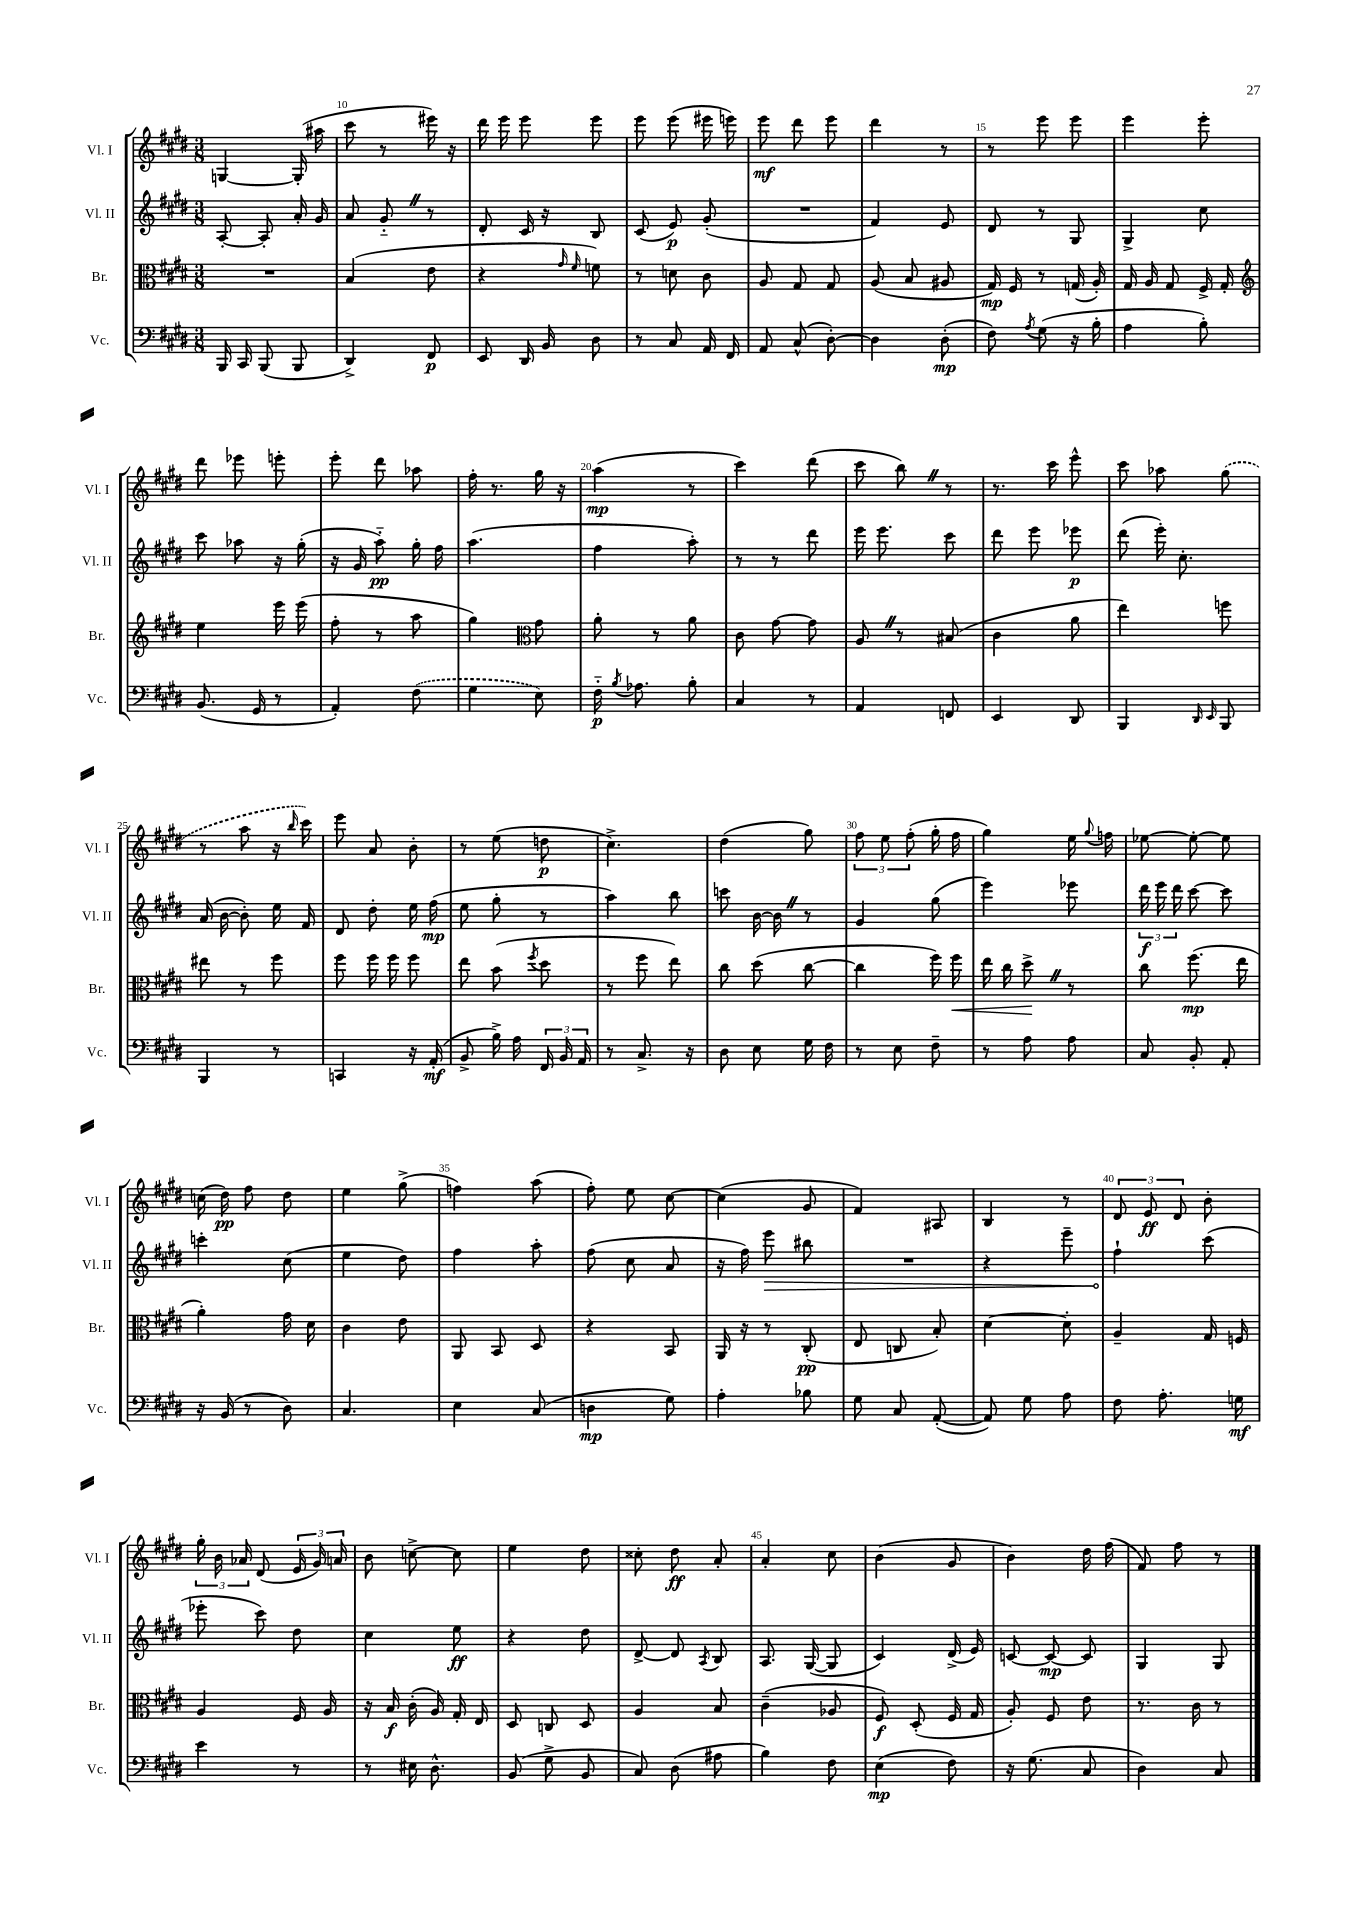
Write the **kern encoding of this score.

**kern	**kern	**kern	**kern
*staff4	*staff3	*staff2	*staff1
*clefF4	*clefC3	*clefG2	*clefG2
*k[f#c#g#d#]	*k[f#c#g#d#]	*k[f#c#g#d#]	*k[f#c#g#d#]
*M3/8	*M3/8	*M3/8	*M3/8
16BBB/	4.r	[8A'/	[4G/
16CC#/	.	.	.
(8BBB/	.	8A'/]	.
8BBB/	.	16a'/	(16G'/]
.	.	16g#/	16aa#\
=	=	=	=
4DD#^/)	(4B/	8a/	8ccc#\
.	.	8g#'~/	8r
8FF#/	8e\	8r	16eee#\)
.	.	.	16r
=	=	=	=
8EE/	4r	8d#'/	16ddd#\
.	.	.	16eee\
16DD#/	.	16c#/	8eee\
16BB/	.	16r	.
.	16qqg#/	.	.
.	16qqf#/	.	.
8D#\	8f\)	8B/	8eee\
=	=	=	=
8r	8r	(8c#/	8eee\
8C#/	8d\	8e/)	(8eee\
16AA/	8c#\	(8g#'/	16eee#\
16FF#/	.	.	16eee\)
=	=	=	=
8AA/	8A/	4.r	8eee\
(8C#^^/	8G#/	.	8ddd#\
[8D#'\)	8G#/	.	8eee\
=	=	=	=
4D#\]	(8A/	4f#/)	4ddd#\
.	8B/	.	.
(8D#'\	8A#/	8e/	8r
=	=	=	=
8F#\)	16G#/)	8d#/	8r
.	16F#/	.	.
8qA/	.	.	.
(8G#\	8r	8r	8eee\
16r	(16G/	8G#/	8eee\
16B'\	16A'/)	.	.
=	=	=	=
4A\	16G#/	4G#^/	4eee\
.	16A/	.	.
.	8G#/	.	.
8B'\)	16F#^/	8cc#\	8eee'\
.	16G#'/	.	.
=	=	=	=
*	*clefG2	*	*
(8.BB/	4ee\	8ccc#\	8ddd#\
.	.	8aa-\	8eee-\
16GG#/	.	.	.
8r	16eee\	16r	8eee'\
.	(16eee\	(16gg#'\	.
=	=	=	=
4AA'/)	8ff#'\	16r	8eee'\
.	.	16g#/	.
.	8r	8aa'~\)	8ddd#\
(8F#\	8aa\	16gg#'\	8aa-\
.	.	16ff#\	.
=	=	=	=
4G#\	4gg#\)	(4.aa\	16ff#'\
.	.	.	8.r
*	*clefC3	*	*
8E\)	8g#\	.	16gg#\
.	.	.	16r
=	=	=	=
16F#'~\	8a'\	4ff#\	(4aa\
8qB/	.	.	.
8.A-\	.	.	.
.	8r	.	.
8B'\	8a\	8aa'\)	8r
=	=	=	=
4C#/	8c#\	8r	4ccc#\)
.	[8g#\	8r	.
8r	8g#\]	8ddd#\	(8ddd#\
=	=	=	=
4AA/	8A/	16eee\	8ccc#\
.	.	8.eee\	.
.	8r	.	8bb\)
8FF/	(8B#/	8ccc#\	8r
=	=	=	=
4EE/	4c#\	8ddd#\	8.r
.	.	8eee\	.
.	.	.	16ccc#\
8DD#/	8a\	8eee-\	8eee^^\
=	=	=	=
4BBB/	4ee\)	(8ddd#\	8ccc#\
.	.	16eee'\)	8aa-\
.	.	8.cc#'\	.
16qqDD#/	.	.	.
16qqEE/	.	.	.
8BBB/	8ff\	.	(8gg#\
=	=	=	=
4BBB/	8ee#\	(16a/	8r
.	.	[16b\	.
.	8r	8b'\])	8aa\
8r	8ff#\	16ee\	16r
.	.	.	16qqbb/
.	.	16f#/	16ccc#\)
=	=	=	=
4CC/	8ff#\	8d#/	8eee\
.	16ff#\	8dd#'\	8a/
.	16ff#\	.	.
16r	8ff#\	16ee\	8b'\
(16AA'/	.	(16ff#\	.
=	=	=	=
8BB^/	8ee\	8ee\	8r
16B^\)	(8b\	8gg#'\	(8ee\
16A\	.	.	.
.	8qff#/	.	.
24FF#/	8dd#\	8r	8dd\
24BB/	.	.	.
24AA/	.	.	.
=	=	=	=
8r	8r	4aa\)	4.cc#^\)
8.C#^/	8ff#\	.	.
.	8ee\)	8bb\	.
16r	.	.	.
=	=	=	=
8D#\	8cc#\	8ccc\	(4dd#\
8E\	(8dd#\	[16b\	.
.	.	16b\]	.
16G#\	[8cc#\	8r	8gg#\)
16F#\	.	.	.
=	=	=	=
8r	4cc#\]	4g#/	12ff#\
.	.	.	12ee\
8E\	.	.	.
.	.	.	(12ff#'\
8F#~\	16ff#\)	(8gg#\	16gg#'\
.	16ff#\	.	16ff#\
=	=	=	=
8r	16ee\	4eee\)	4gg#\)
.	16cc#\	.	.
8A\	8dd#^\	.	.
8A\	8r	8eee-\	16ee\
.	.	.	8qqgg#/
.	.	.	16ff\
=	=	=	=
8C#/	8cc#\	24ddd#\	[8ee-\
.	.	24eee\	.
.	.	24ddd#\	.
8BB'/	(8.ff#\	[8ccc#\	8ee-'\_
8AA'/	.	8ccc#\]	8ee-\]
.	16ee\	.	.
=	=	=	=
16r	4a'\)	4ccc'\	(16cc\
(16BB/	.	.	16dd#\)
8r	.	.	8ff#\
8D#\)	16g#\	(8cc#\	8dd#\
.	16d#\	.	.
=	=	=	=
4.C#/	4c#\	4ee\	4ee\
.	8e\	8dd#\)	(8gg#^\
=	=	=	=
4E\	8AA/	4ff#\	4ff\)
.	8BB/	.	.
(8C#/	8D#/	8aa'\	(8aa\
=	=	=	=
4D\	4r	(8ff#\	8ff#'\)
.	.	8cc#\	8ee\
8G#\)	8BB/	8a/	[8cc#\
=	=	=	=
4A'\	16AA/	16r	(4cc#\]
.	16r	16ff#\)	.
.	8r	8eee\	.
8B-\	(8C#'/	8bb#\	8g#/
=	=	=	=
8G#\	8E/	4.r	4f#/)
8C#/	8C/	.	.
([8AA'/	8B'/)	.	8A#/
=	=	=	=
8AA/])	[4d#\	4r	4B/
8G#\	.	.	.
8A\	8d#'\]	8eee~\	8r
=	=	=	=
8F#\	4A~/	4ff#`\	12d#/
.	.	.	12e/
8.A'\	.	.	.
.	.	.	12d#/
.	16G#/	(8ccc#\	8b'\
16G\	16F/	.	.
=	=	=	=
4e\	4A/	8eee-'\	24gg#'\
.	.	.	24b\
.	.	.	24a-/
.	.	8ccc#\)	(8d#/
8r	16F#/	8dd#\	24e/
.	.	.	24g#/)
.	16A/	.	.
.	.	.	24a/
=	=	=	=
8r	16r	4cc#\	8b\
.	16B/	.	.
16E#\	(16c#'\	.	[8cc^\
8.D#^^\	16A/)	.	.
.	16G#'/	8ee\	8cc\]
.	16E/	.	.
=	=	=	=
(8BB/	8D#/	4r	4ee\
8G#^\	8C/	.	.
8BB/	8D#/	8dd#\	8dd#\
=	=	=	=
8C#/)	4A/	[8d#^/	8cc##'\
(8D#\	.	8d#/]	8dd#\
.	.	8qA/	.
8A#\	8B/	8B/	8a'/
=	=	=	=
4B\)	(4c#~\	8.A/	4a'/
.	.	([16G#/	.
8F#\	8A-/	8G#/]	8cc#\
=	=	=	=
(4E\	8F#/)	4c#/)	(4b\
.	(8D#'/	.	.
8F#\)	16F#/	(16d#^/	8g#/
.	16G#/	16e/)	.
=	=	=	=
16r	8A'/)	[8c/	4b\)
(8.G#\	.	.	.
.	8F#/	8c/_	.
8C#/	8e\	8c/]	16dd#\
.	.	.	(16ff#\
=	=	=	=
4D#\)	8.r	4G#/	8f#/)
.	.	.	8ff#\
.	16c#\	.	.
8C#/	8r	8G#/	8r
==	==	==	==
*-	*-	*-	*-
